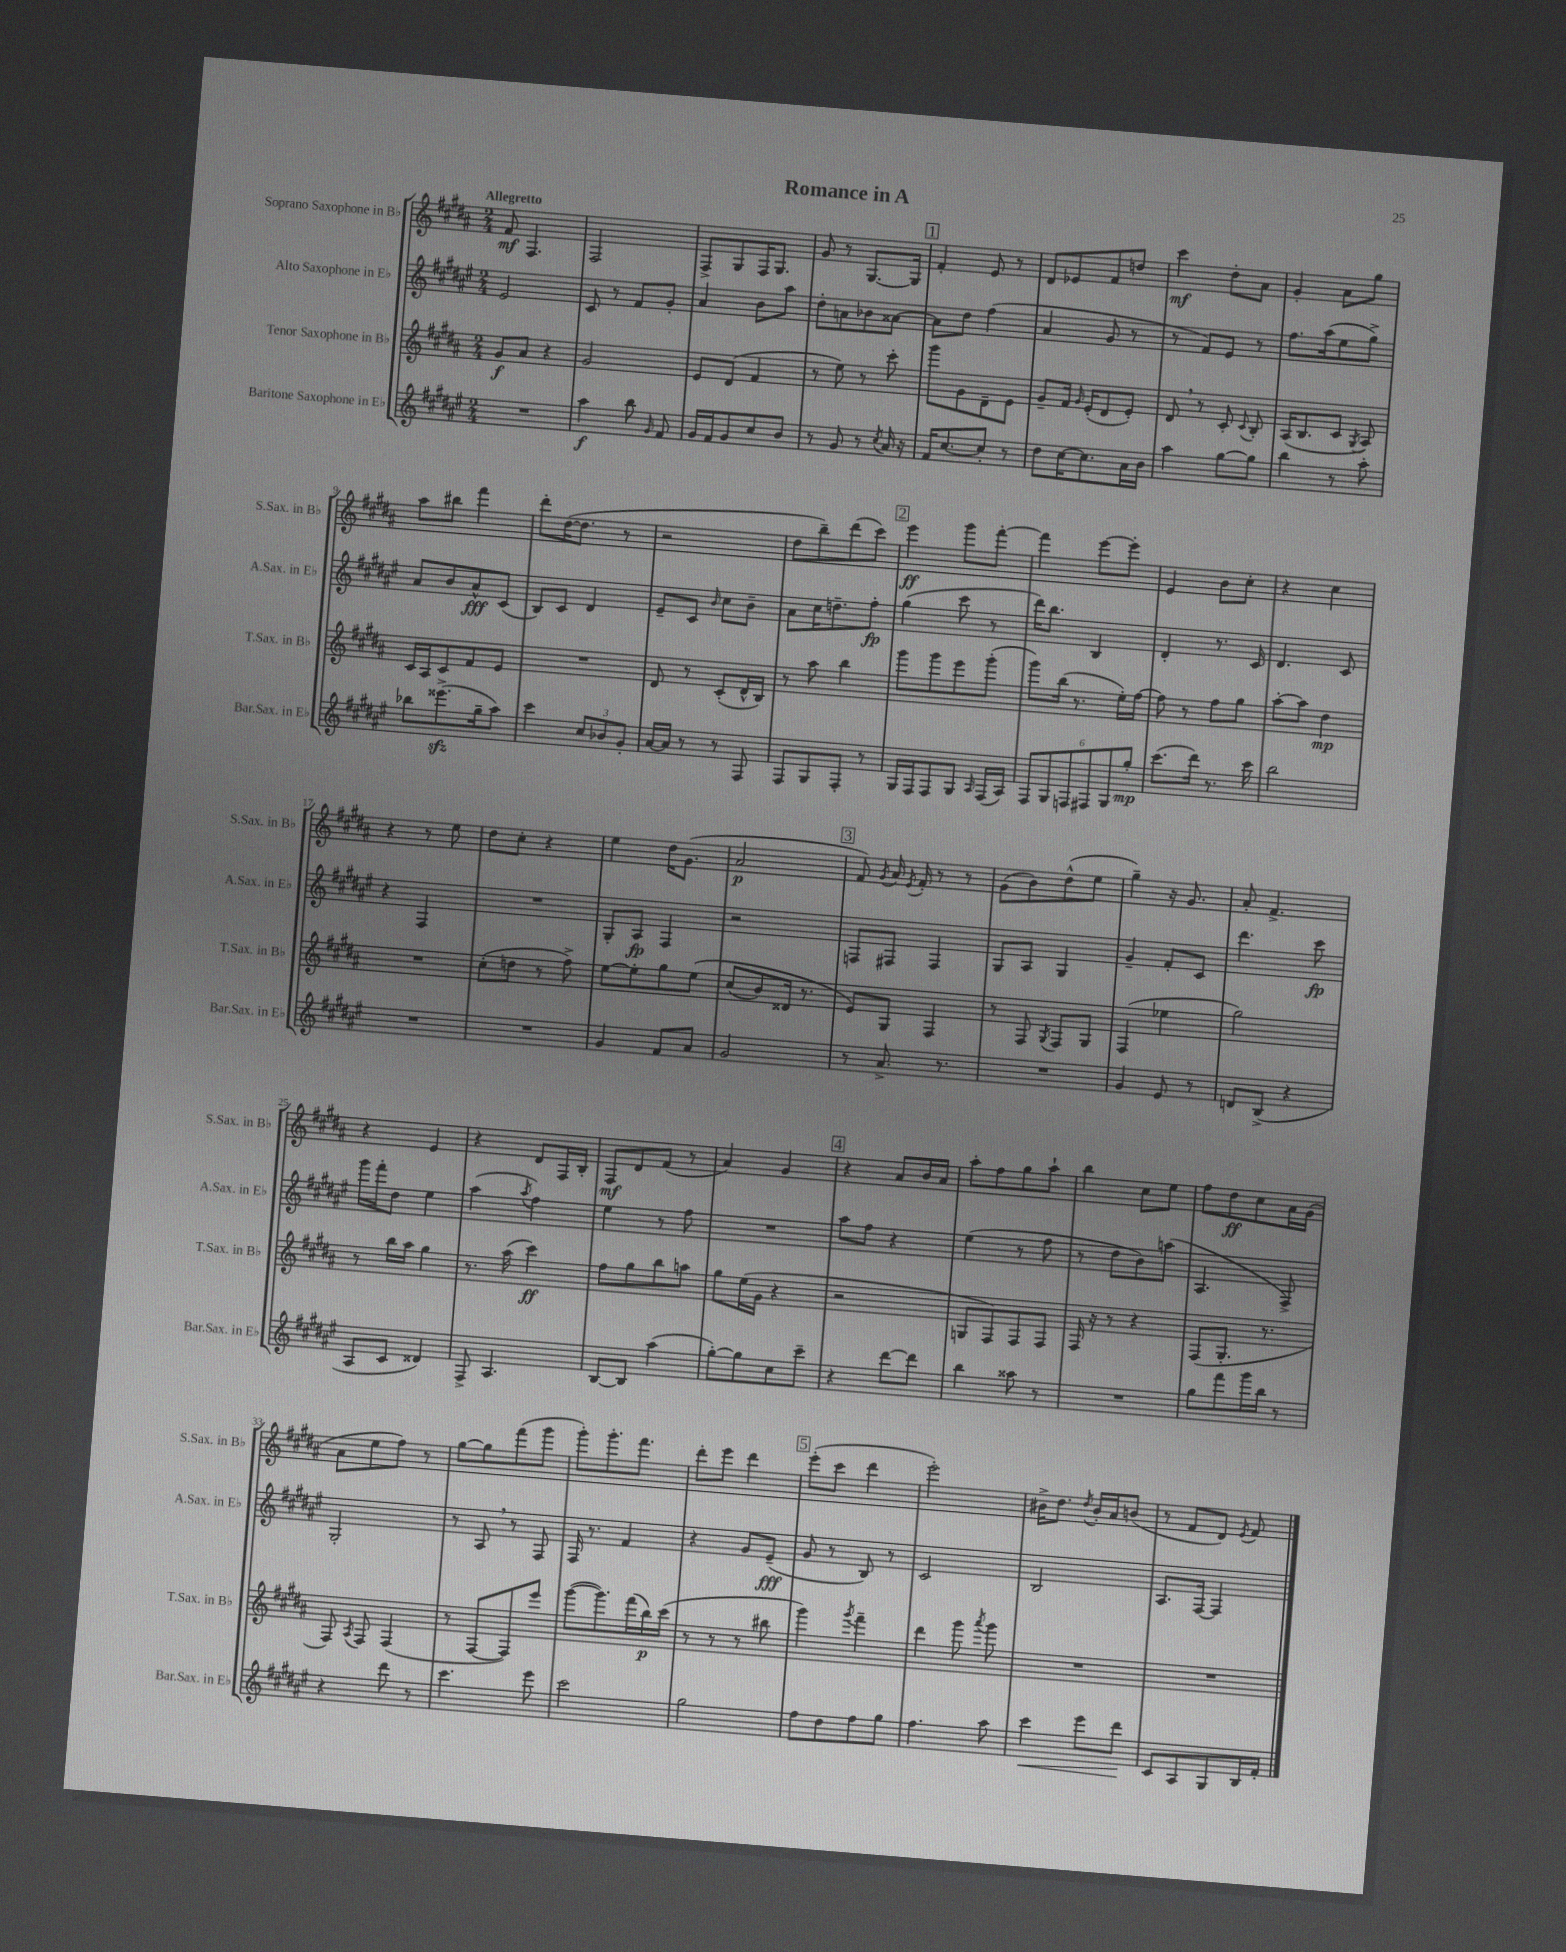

**kern	**kern	**kern	**kern
*staff4	*staff3	*staff2	*staff1
*clefG2	*clefG2	*clefG2	*clefG2
*k[f#c#g#d#a#e#]	*k[f#c#g#d#a#]	*k[f#c#g#d#a#e#]	*k[f#c#g#d#a#]
*M2/4	*M2/4	*M2/4	*M2/4
2r	8g#	2e#	8f#
.	8a#	.	4.F#
.	4r	.	.
=	=	=	=
4aa#	2g#	8c#	2F#
.	.	8r	.
8bb	.	8f#	.
16qqg#	.	.	.
8f#	.	8g#'	.
=	=	=	=
16g#	8e	4a#	8F#^
16f#	.	.	.
8g#	(8d#	.	8G#
8cc#	4f#	8b	16F#
.	.	.	8.G#
8b	.	8aa#	.
=	=	=	=
8r	8r	8dd#'	8g#
8g#	8ee)	8a	8r
8r	8r	8b-	[8.G#
8qcc#	.	.	.
16a#	8ccc#'	[8a##	.
16r	.	.	16G#]
=	=	=	=
16f#	8ggg#	8a##]	4f#'
[8.cc#	.	.	.
.	8g#	8dd#	.
8cc#']	8d#~	(4ff#	8e
8r	8e	.	8r
=	=	=	=
8dd#	8g#~	4a#	8d#
[16cc#	16f#	.	8e-
.	16qqg#	.	.
8.cc#]	(16e'	.	.
.	8d#	8g#	8f#
16a#	8e')	8r	8dd
16b	.	.	.
=	=	=	=
4aa#	8d#	8r	4ccc#
.	8r	8f#)	.
[8gg#	8c#'	8e#	8dd#'
.	8qqc#	.	.
8gg#]	8B'	8r	8a#
=	=	=	=
4bb	(16A#	8.ff#	4g#'
.	8.B	.	.
.	.	(16aa#	.
8r	8c#	8ee#	8a#
.	8qG#	.	.
8aa#'	8A#)	8gg#^)	8gg#
=	=	=	=
8bb-	16c#	8a#	8aa#
.	16A#	.	.
(8.eee##^	8c#	8b	8bb#
.	8f#	8a#^^	4fff#
16gg#~	.	.	.
8aa#)	8e	(8c#	.
=	=	=	=
4ccc#	2r	8B)	8ddd#'
.	.	8c#	([16dd#
.	.	.	8.dd#]
12cc#	.	4d#	.
12b-	.	.	.
.	.	.	8r
12g#'	.	.	.
=	=	=	=
[16a#	8d#	8e#~	2r
16a#]	.	.	.
8r	8r	8c#	.
.	.	16qqb	.
8r	(8c#'	8cc#	.
8F#	16d#^^	8b~	.
.	16B)	.	.
=	=	=	=
8F#	8r	8a#	8dd#
8G#	8aa#	16cc#	8bb~)
.	.	8.dd~	.
8F#'	4bb	.	(8ddd#
8r	.	8ff#'	8ccc#)
=	=	=	=
16G#	8ggg#	(4gg#	4eee
16F#	.	.	.
8F#	8ggg#	.	.
8G#	8eee	8ccc#	8ggg#
16qqA#	.	.	.
(16F#	(8ggg#'	8r	[8fff#'
16A#)	.	.	.
=	=	=	=
12F#	8ggg#)	16ddd#)	4fff#]
.	.	8.bb	.
12G#	.	.	.
.	(16bb	.	.
12F	.	.	.
.	8.r	.	.
12F#	.	4B	[8eee
12G#	.	.	.
.	16ee')	.	8eee']
12gg#'	.	.	.
.	[16ff#	.	.
=	=	=	=
(8.ccc#	8ff#]	4d#'	4e
.	8r	.	.
16ddd#)	.	.	.
8.r	8ff#	8.r	8b
.	8gg#	.	8cc#'
16ccc#	.	16c#	.
=	=	=	=
2bb	[8aa#'	4.d#	4r
.	8aa#]	.	.
.	4dd#	.	4cc#
.	.	8c#	.
=	=	=	=
2r	2r	4r	4r
.	.	4F#	8r
.	.	.	8ee
=	=	=	=
2r	(8cc#'	2r	8dd#
.	8dd	.	8cc#'
.	8r	.	4r
.	8ff#^)	.	.
=	=	=	=
4g#	[8ee	8G#'	4ee
.	8ee']	8A#	.
8f#	8gg#	4F#	16dd#
.	.	.	(8.g#
8a#	&(8ee	.	.
=	=	=	=
2g#	(8cc#	2r	2a#
.	8b)	.	.
.	16d##	.	.
.	8.r	.	.
=	=	=	=
8r	8e&)	8F	8f#)
.	.	.	8qg#
8.a#^	8G#	8F#	16a#
.	.	.	8qe
.	.	.	16f#'
.	4F#	4F#	8r
8.r	.	.	.
.	.	.	8r
=	=	=	=
2r	8r	8G#	(8g#
.	8F#	8A#	8b)
.	8qG#	.	.
.	8F#	4G#	(8dd#^^
.	8G#	.	8ee
=	=	=	=
4g#	(4F#	4g#~	4gg#~)
8e#	4ee-	8f#'	16r
.	.	.	8.g#
8r	.	8c#	.
=	=	=	=
8d	2gg#)	4.ddd#	8a#'
(8B^	.	.	4.f#^
4r	.	.	.
.	.	8ccc#	.
=	=	=	=
8A#	8r	16ggg#	4r
.	.	16fff#'	.
8c#	16bb	8dd#	.
.	16aa#	.	.
4d##)	4gg#	4ee#	4e
=	=	=	=
8F#^	8.r	(4aa#	4r
4.A#	.	.	.
.	(16aa#	.	.
.	.	8qaa#	.
.	4ccc#)	4ff#)	8d#
.	.	.	16F#
.	.	.	16B'
=	=	=	=
[8B	8ff#	4ee#	8F#
8B]	8gg#	.	8d#
(4aa#	8bb	8r	(8f#
.	8aa	8ff#	8r
=	=	=	=
[8gg#')	8gg#	2r	4a#)
8gg#]	(16ee	.	.
.	16g#	.	.
8cc#	4r	.	4g#
8ccc#~	.	.	.
=	=	=	=
4r	2r	8aa#	4r
.	.	8ff#	.
[8ddd#	.	4r	8a#
8ddd#]	.	.	16b
.	.	.	16a#
=	=	=	=
4bb	8G	(4ee#	8aa#'
.	8F#)	.	8ff#
8aa##	8F#	8r	8gg#
8r	8F#	8ff#	8aa#`
=	=	=	=
2r	16F#	8r	4bb
.	16r	.	.
.	8r	8dd#	.
.	4r	8b)	8cc#
.	.	(8aa	8ee
=	=	=	=
8gg#	(8F#	4.A#	8ff#
8fff#	8.G#'	.	8dd#
16ggg#	.	.	8cc#
16bb	8.r	.	.
8r	.	8F#^)	16a#
.	.	.	(16g#
=	=	=	=
4r	8F#)	2G#'	8a#
.	8qA#	.	.
.	8F#	.	8ee
8ddd#	(4F#	.	8ff#)
8r	.	.	8r
=	=	=	=
4.ccc#	8r	8r	[8gg#
.	[8F#	8A#	8gg#]
.	8F#])	8r	(8fff#
8eee#	8eee	8F#	8ggg#
=	=	=	=
2ccc#	([8ggg#	16F#	8ggg#')
.	.	8.r	.
.	8.ggg#])	.	8.ggg#'
.	.	4f#	.
.	(16fff#	.	8.fff#
.	16bb)	.	.
.	(16ccc#	.	.
=	=	=	=
2gg#	8r	4r	8ddd#'
.	8r	.	8eee
.	8r	8g#	4ddd#
.	8bb#	(8e#~	.
=	=	=	=
8ff#	4ggg#)	8g#	(8eee'
8dd#	.	8r	8ccc#
.	8qggg#	.	.
8ff#	4fff#~	8B)	4ddd#
8gg#	.	8r	.
=	=	=	=
4.ff#	4ddd#	2c#	2eee')
.	8ggg#	.	.
.	8qaaa#	.	.
8aa#	8ggg#	.	.
=	=	=	=
4ccc#	2r	2B	16b#^
.	.	.	8.dd#
.	.	.	8qdd#
8eee#	.	.	16b#'
.	.	.	16a#
8ddd#	.	.	(8b
=	=	=	=
8c#	2r	8.A#	8r
8A#	.	.	8f#
.	.	[16F#	.
8G#	.	4F#]	8d#)
.	.	.	8qe
16B	.	.	8f#
16f#'	.	.	.
==	==	==	==
*-	*-	*-	*-
